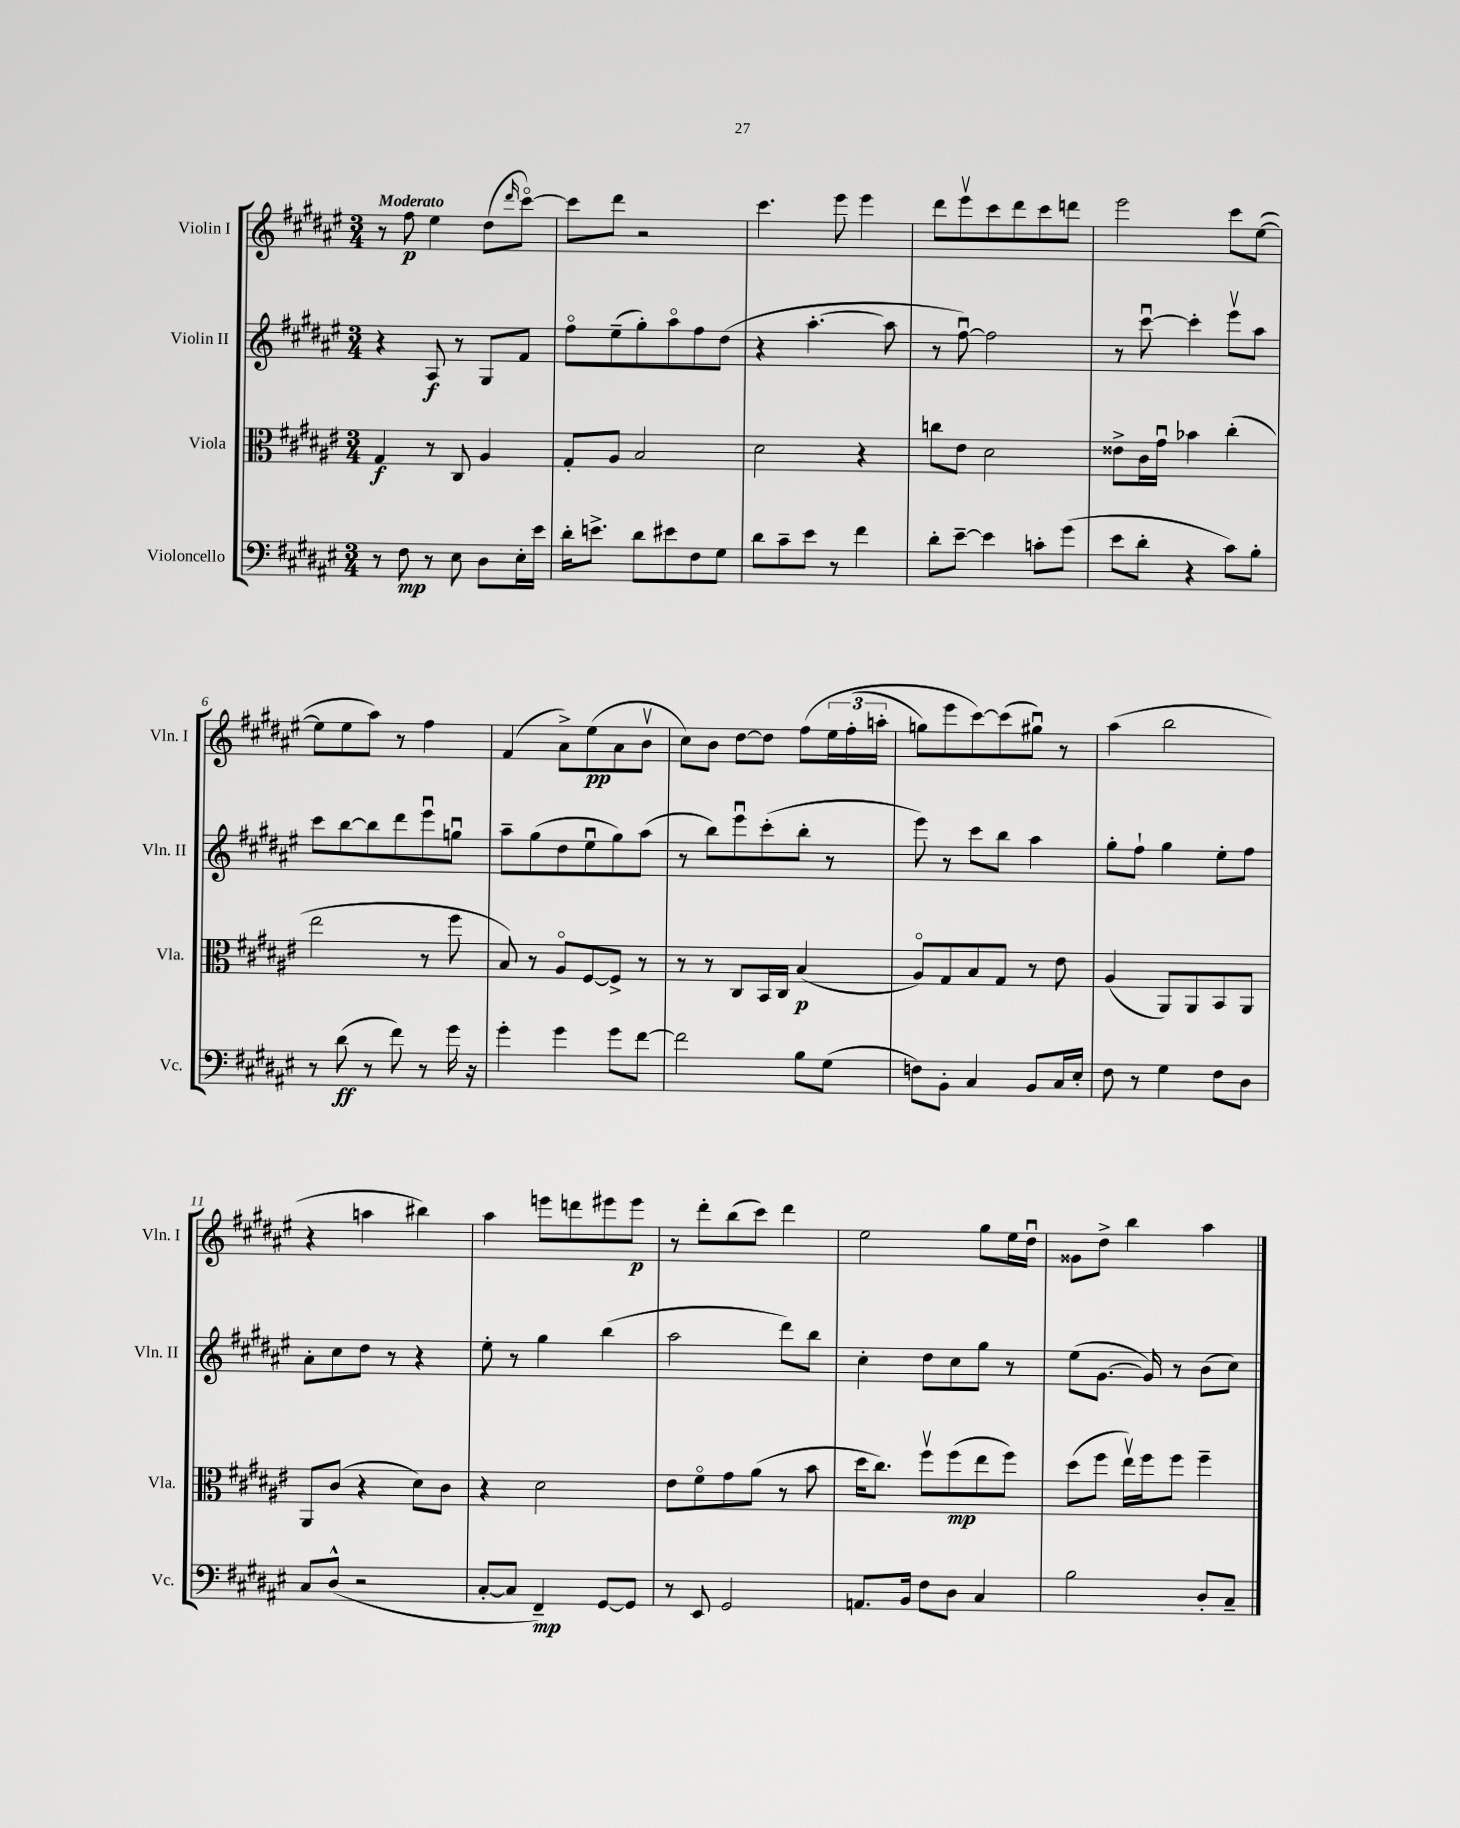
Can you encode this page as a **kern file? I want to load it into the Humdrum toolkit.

**kern	**kern	**kern	**kern
*staff4	*staff3	*staff2	*staff1
*clefF4	*clefC3	*clefG2	*clefG2
*k[f#c#g#d#a#e#]	*k[f#c#g#d#a#e#]	*k[f#c#g#d#a#e#]	*k[f#c#g#d#a#e#]
*M3/4	*M3/4	*M3/4	*M3/4
8r	4G#	4r	8r
8F#	.	.	8ff#
8r	8r	8A#	4ee#
8E#	8C#	8r	.
8D#	4A#	8G#	(8dd#
.	.	.	16qqddd#
16E#'	.	8f#	[8ccc#o)
16e#	.	.	.
=	=	=	=
16d#'	8G#'	8ff#o	8ccc#]
8.e^	.	.	.
.	8A#	(8ee#~	8ddd#
8d#	2B	8gg#')	2r
8e#	.	8aa#o	.
8F#	.	8ff#	.
8G#	.	(8dd#	.
=	=	=	=
8d#	2d#	4r	4.ccc#
8c#~	.	.	.
8e#	.	[4.aa#'	.
8r	.	.	8eee#
4f#	4r	.	4eee#
.	.	8aa#]	.
=	=	=	=
8d#'	8cc	8r	8ddd#
[8e#~	8e#	[8ff#u)	8eee#v
4e#]	2d#	2ff#]	8ccc#
.	.	.	8ddd#
8c'	.	.	8ccc#
(8g#	.	.	8ddd
=	=	=	=
8e#	8e##^	8r	2eee#
8d#'	16c#	[8ccc#u	.
.	16g#u	.	.
4r	4b-	4ccc#']	.
8c#)	(4cc#'	8eee#v	8ccc#
8B'	.	8aa#	([8ee#
=	=	=	=
8r	2ee#	8ccc#	8ee#]
(8d#	.	[8bb	8ee#
8r	.	8bb]	8aa#)
8f#)	.	8ddd#	8r
8r	8r	8eee#u	4ff#
16g#	8ff#	8ggu	.
16r	.	.	.
=	=	=	=
4g#'	8B)	8aa#~	(4f#
.	8r	(8gg#	.
4g#	8A#o	8dd#	8a#^)
.	[8F#	8ee#u	(8ee#
8g#	8F#^]	8gg#)	8a#
[8f#	8r	(8aa#	8bv
=	=	=	=
2f#]	8r	8r	8cc#)
.	8r	8bb)	8b
.	8C#	8eee#u	[8dd#
.	16BB	(8ccc#'	8dd#]
.	16C#	.	.
8B	(4B	8bb'	&(8ff#
(8G#	.	8r	24ee#
.	.	.	(24ff#'
.	.	.	24aa'
=	=	=	=
8F)	8A#o)	8eee#)	8gg)
8BB'	8G#	8r	8eee#
4C#	8B	8ccc#	[8ccc#&)
.	8G#	8bb	(8ccc#]
8BB	8r	4aa#	8gg#u)
16C#	8e#	.	8r
16E#'	.	.	.
=	=	=	=
8F#	(4A#	8gg#'	(4aa#
8r	.	8ff#`	.
4G#	8AA#)	4gg#	2bb
.	8AA#	.	.
8F#	8BB	8ee#'	.
8D#	8AA#	8ff#	.
=	=	=	=
8C#	8AA#	8a#'	4r
(8D#^^	(8c#	8cc#	.
2r	4r	8dd#	4aa
.	.	8r	.
.	8d#)	4r	4bb#)
.	8c#	.	.
=	=	=	=
[8C#'	4r	8ee#'	4aa#
8C#]	.	8r	.
4FF#~)	2d#	4gg#	8eee
.	.	.	8ddd
[8GG#	.	(4bb	8eee#
8GG#]	.	.	8eee#
=	=	=	=
8r	8e#	2aa#	8r
8EE#	8f#o	.	8ddd#'
2GG#	8g#	.	(8bb
.	(8a#	.	8ccc#)
.	8r	8ddd#)	4ddd#
.	8b	8bb	.
=	=	=	=
8.AA	16dd#	4cc#'	2ee#
.	8.cc#)	.	.
16BB	.	.	.
8F#	8ff#v	8dd#	.
8D#	(8ff#	8cc#	.
4C#	8ee#	8gg#	8gg#
.	8ff#)	8r	16ee#
.	.	.	16dd#u
=	=	=	=
2B	(8dd#	(8ee#	8g##
.	8ff#	[8.g#	8dd#^
.	16ee#v)	.	4bb
.	16ff#	16g#])	.
.	8ff#	8r	.
8D#'	4ff#~	(8b	4aa#
8C#~	.	8cc#)	.
==	==	==	==
*-	*-	*-	*-
